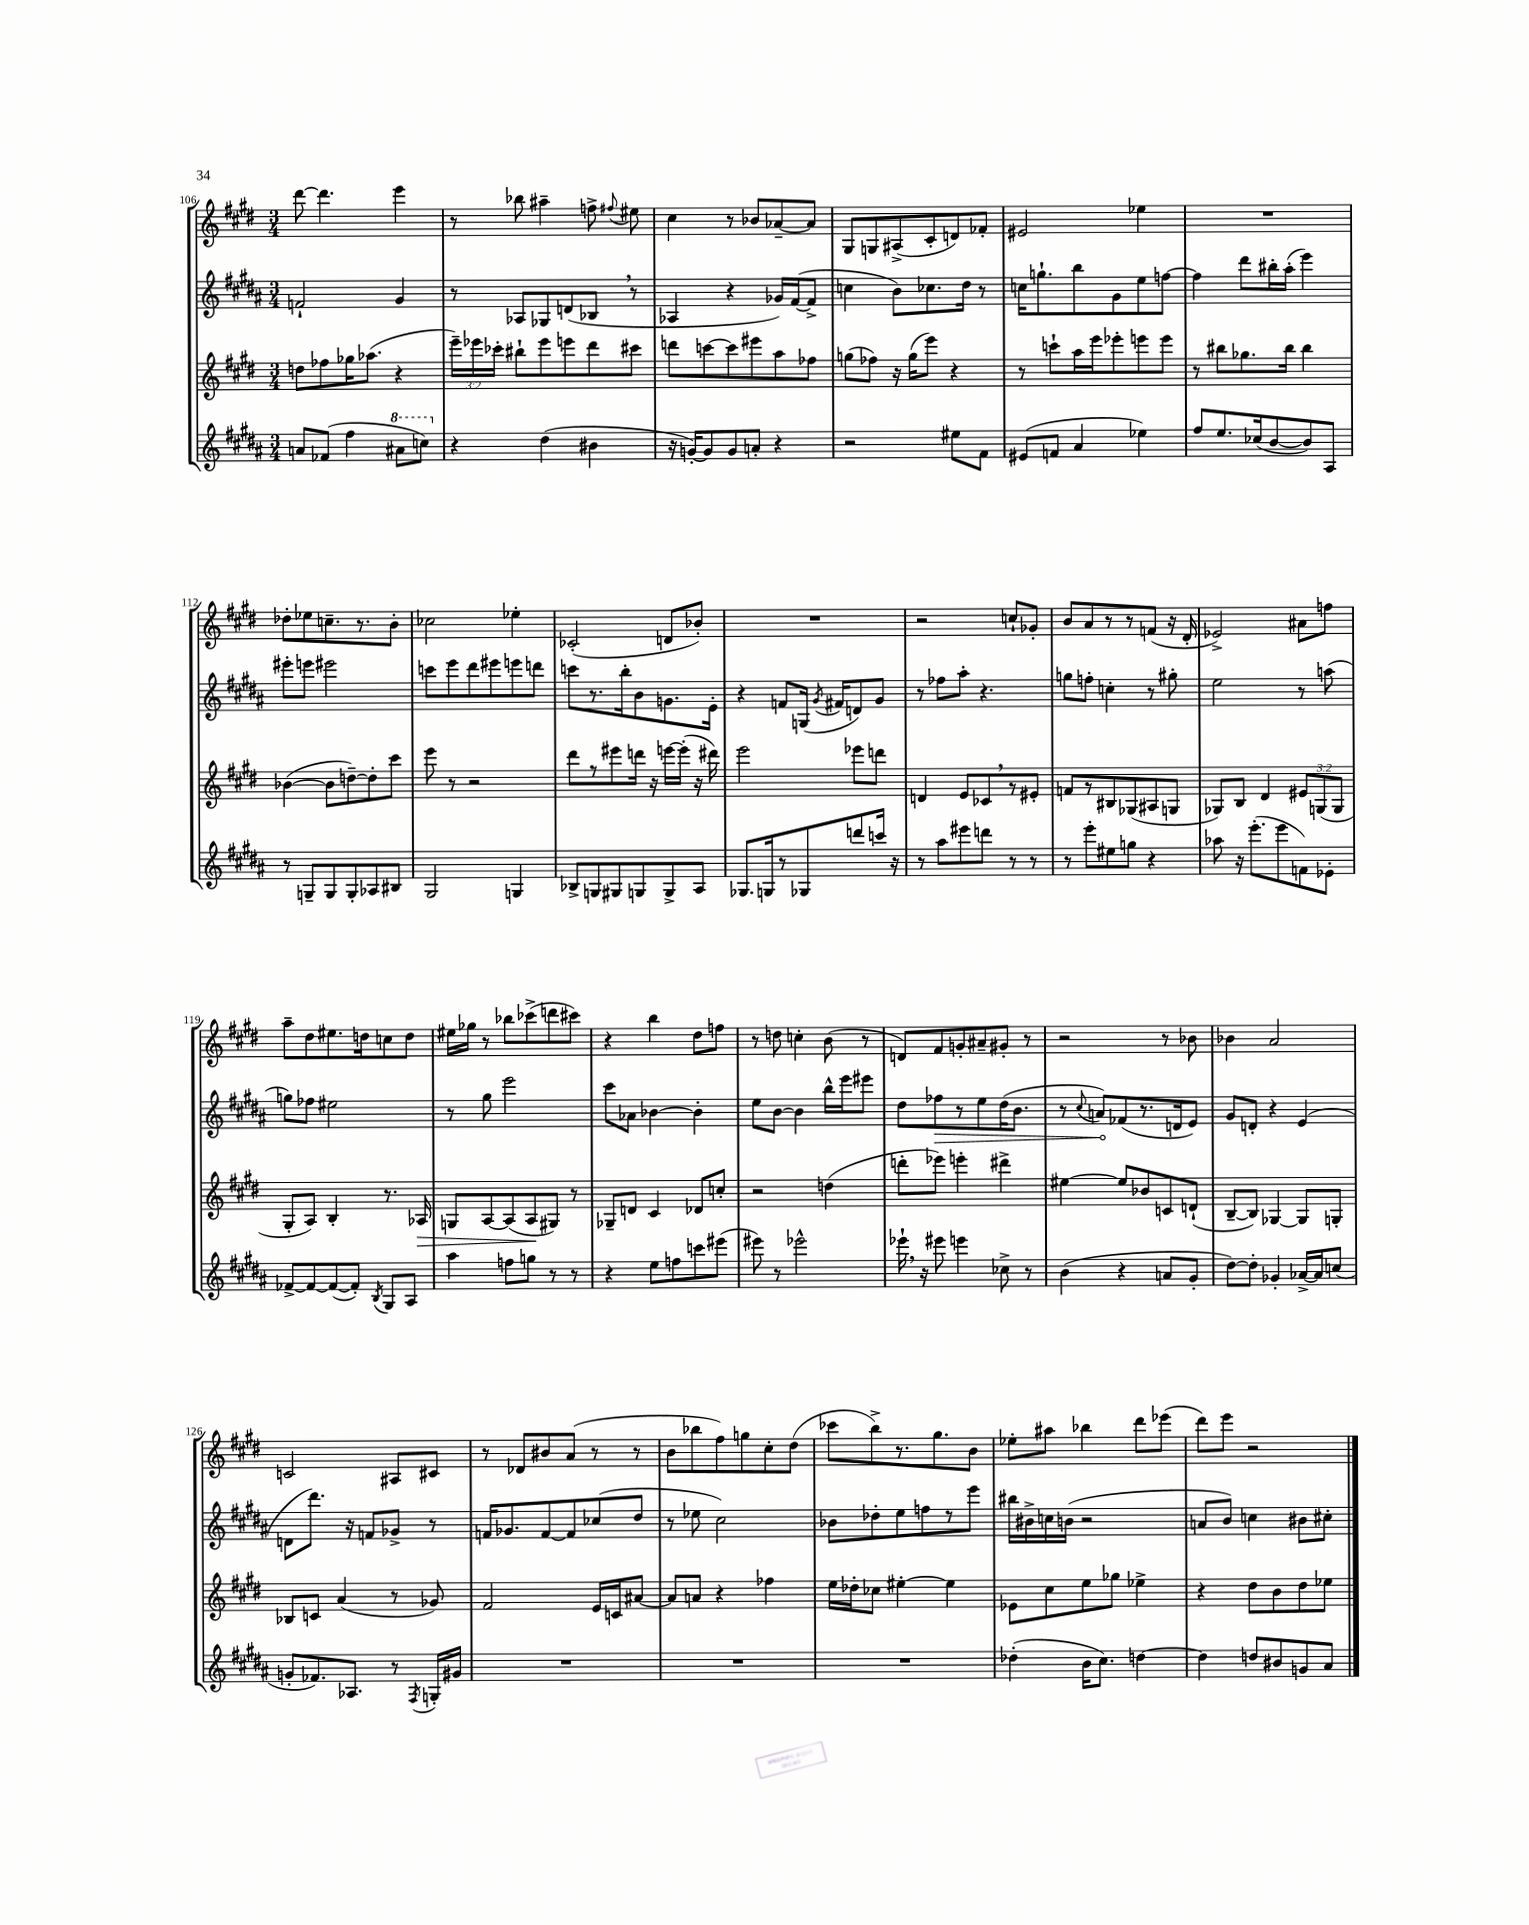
<<
\new StaffGroup <<
\new Staff = "s0" {
    \clef treble \key e \major \numericTimeSignature \time 3/4
    \autoBeamOff dis'''8~ dis'''4. e'''4 |
    r8 bes''8 ais''4-- f''8-> \appoggiatura { fis''8 } eis''8 |
    cis''4 r8 bes'8[ aes'8~-- aes'8] |
    gis8[ g8 ais8->( cis'8-. d'8) fes'8]-. |
    eis'2 ees''4 |
    R2. |
    des''8[-. ees''8 c''8.-- r8. b'8]-. |
    ces''2 ees''4-. |
    ces'2-.( d'8[ bes'8]-.) |
    R2. |
    r2 c''8[-! ges'8]-. |
    b'8[ a'8 r8 r8 f'8]( r16 dis'16-. |
    ees'2->) ais'8[ f''8] |
    a''8[-- dis''8 eis''8. d''16 c''8 d''8] |
    eis''16[ ges''16] r8 bes''8[ ces'''8->( d'''8 cis'''8]) |
    r4 b''4 dis''8[ f''8] |
    r8 d''8 c''4-. b'8( r8 |
    d'8[) fis'8 g'8-. ais'8-- gis'8]-. r8 |
    r2 r8 bes'8 |
    bes'4 a'2 |
    c'2 ais8[ cis'8] |
    r8 des'8[ bis'8 a'8]( r8 r8 |
    b'8[ bes''8 fis''8) g''8 cis''8-. dis''8]( |
    ces'''8[ b''8->) r8. gis''8. b'8] |
    ees''8[-. ais''8] bes''4 dis'''8[ ees'''8]( |
    dis'''8[) e'''8] r2 \bar "|." |
}
\new Staff = "s1" {
    \clef treble \key b \major \numericTimeSignature \time 3/4
    \autoBeamOff f'2-! gis'4 |
    r8 aes8[ ges8 d'8( bes8] \breathe r8 |
    aes4 r4 ges'16[) fis'16~( fis'8]-> |
    c''4 b'8[) ces''8. dis''16] r8 |
    c''16[ g''8.-! b''8 gis'8 e''8 f''8]~ |
    f''4 dis'''8[ bis''16-. ais''16]-.( e'''4) |
    eis'''8[-. e'''8] eis'''2 |
    c'''8[ e'''8 dis'''8 eis'''8 e'''8 d'''8] |
    c'''8[ r8. b''16-. b'8 g'8. e'16]-. |
    r4 f'8[ g16]( \acciaccatura { gis'8 } fis'16[ d'8) gis'8] |
    r8 fes''8[ ais''8]-. r4. |
    g''8[ f''8]-. c''4-. r8 gis''8-. |
    e''2 r8 a''8( |
    g''8[) fes''8] eis''2 |
    r8 gis''8 e'''2 |
    cis'''8[ aes'8] bes'4~ bes'4-. |
    e''8[ b'8]~ b'4 b''16[-^ e'''16 eis'''8] |
    dis''8[ \once \override Hairpin.circled-tip = ##t fes''8\> r8 e''8 dis''16( b'8.] |
    r8 \appoggiatura { cis''8 } a'8[\!) fes'8( r8. d'16 e'8]) |
    gis'8[ d'8]-. r4 e'4( |
    d'8[ dis'''8.]) r16 f'8[ ges'8]-> r8 |
    f'16[ ges'8. f'8~ f'8 ces''8( dis''8] |
    r8 ees''8 cis''2) |
    bes'8[ des''8-. e''8 f''8 r8 e'''8] |
    bis''16[ bis'16-> c''16 b'16]( r2 |
    a'8[ b'8]) c''4 bis'8[ cis''8]-. \bar "|." |
}
\new Staff = "s2" {
    \clef treble \key e \major \numericTimeSignature \time 3/4 \override Staff.TupletNumber.text = #tuplet-number::calc-fraction-text
    \autoBeamOff d''8[ fes''8 ges''16 aes''8.]( r4 |
    \tuplet 3/2 { e'''16[--) ees'''16 ces'''16]-. } bis''8[-! ees'''8 e'''8 dis'''8 cis'''8] |
    d'''8[ c'''8~ c'''8 eis'''8 a''8 fes''8] |
    g''8[( fes''8]) r16 g''16[( e'''8]) r4 |
    r8 c'''8[-! a''16 e'''16 ees'''8-. e'''8 e'''8] |
    r8 bis''8[ ges''8. bis''16] bis''4 |
    bes'4~( bes'8[ d''8~--) d''8-. cis'''8] |
    e'''8 r8 r2 |
    dis'''8[ r8 eis'''8 d'''16] r16 e'''16[~ e'''16]-.( r16 dis'''16) |
    e'''2 ees'''8[ d'''8] |
    d'4 e'8[ ces'8 \breathe r8 eis'8]-. |
    f'8[ r8 bis8 ges8( ais8 g8] |
    ges8[) b8] dis'4 \tuplet 3/2 { eis'8[ g8( g8] } |
    gis8[-. a8]) b4-. r8. aes16\> |
    g8[ a8~ a8( a8\! gis8]) r8 |
    ges8[-- d'8] cis'4 des'8[ c''8]-. |
    r2 d''4( |
    d'''8[-. ees'''8]) e'''4-. dis'''4-> |
    eis''4~ eis''8[ bes'8 c'8 d'8]-!( |
    b8[~-- b8]) ges4~ ges8[ g8]-. |
    bes8[ c'8] a'4( r8 ges'8) |
    fis'2 e'16[ c'16 ais'8]~ |
    ais'8[ a'8] r4 fes''4 |
    e''16[ des''16-. ces''8] eis''4~-. eis''4 |
    ees'8[ cis''8 e''8 ges''8] ees''4-> |
    r4 dis''8[ b'8 dis''8 ees''8] \bar "|." |
}
\new Staff = "s3" {
    \clef treble \key b \major \numericTimeSignature \time 3/4
    \autoBeamOff a'8[ fes'8]( fis''4 \ottava #1 ais''!8[ c'''8]) \ottava #0 |
    r4 dis''4( bis'4 |
    r16 g'16[~-.) g'8 g'8 a'8]-. r4 |
    r2 eis''8[ fis'8] |
    eis'8[( f'8] ais'4 ees''4) |
    fis''8[ e''8. ces''16( b'8~ b'8) ais8] |
    r8 g8[-- g8 g8-. aes8 bis8] |
    gis2 g4 |
    bes8[-> g8 gis8 g8 g8-> ais8] |
    ges8.[ g16 r8 ges8 d'''8 c'''16] r16 |
    r8 ais''8[ eis'''8 d'''8] r8 r8 |
    r8 e'''8[-. eis''8 g''8] r4 |
    aes''8 r16 e'''8.[-.( e'''8 f'8) ees'8]-. |
    fes'8[~-> fes'8~ fes'8~( fes'8]-.) \acciaccatura { b8 } gis8[ ais8] |
    ais''4 f''8[ g''8] r8 r8 |
    r4 e''8[ f''8 c'''8 eis'''8]( |
    eis'''8) r8 ees'''2-^ |
    ees'''16-! \breathe r16 eis'''8 e'''4 ces''8-> r8 |
    b'4( r4 a'8[ gis'8]-. |
    dis''8[~) dis''8]-. ges'4-. aes'16[~-> aes'16 c''8]( |
    g'8[-. fes'8.) aes8.] r8 \acciaccatura { fis8 } g16[-. gis'16] |
    R2. |
    R2. |
    R2. |
    des''4-.( b'16[ cis''8.]) d''4~ |
    d''4 d''8[ bis'8 g'8 ais'8] \bar "|." |
}
>>
>>
\layout { \context { \Score currentBarNumber = #106 } }
